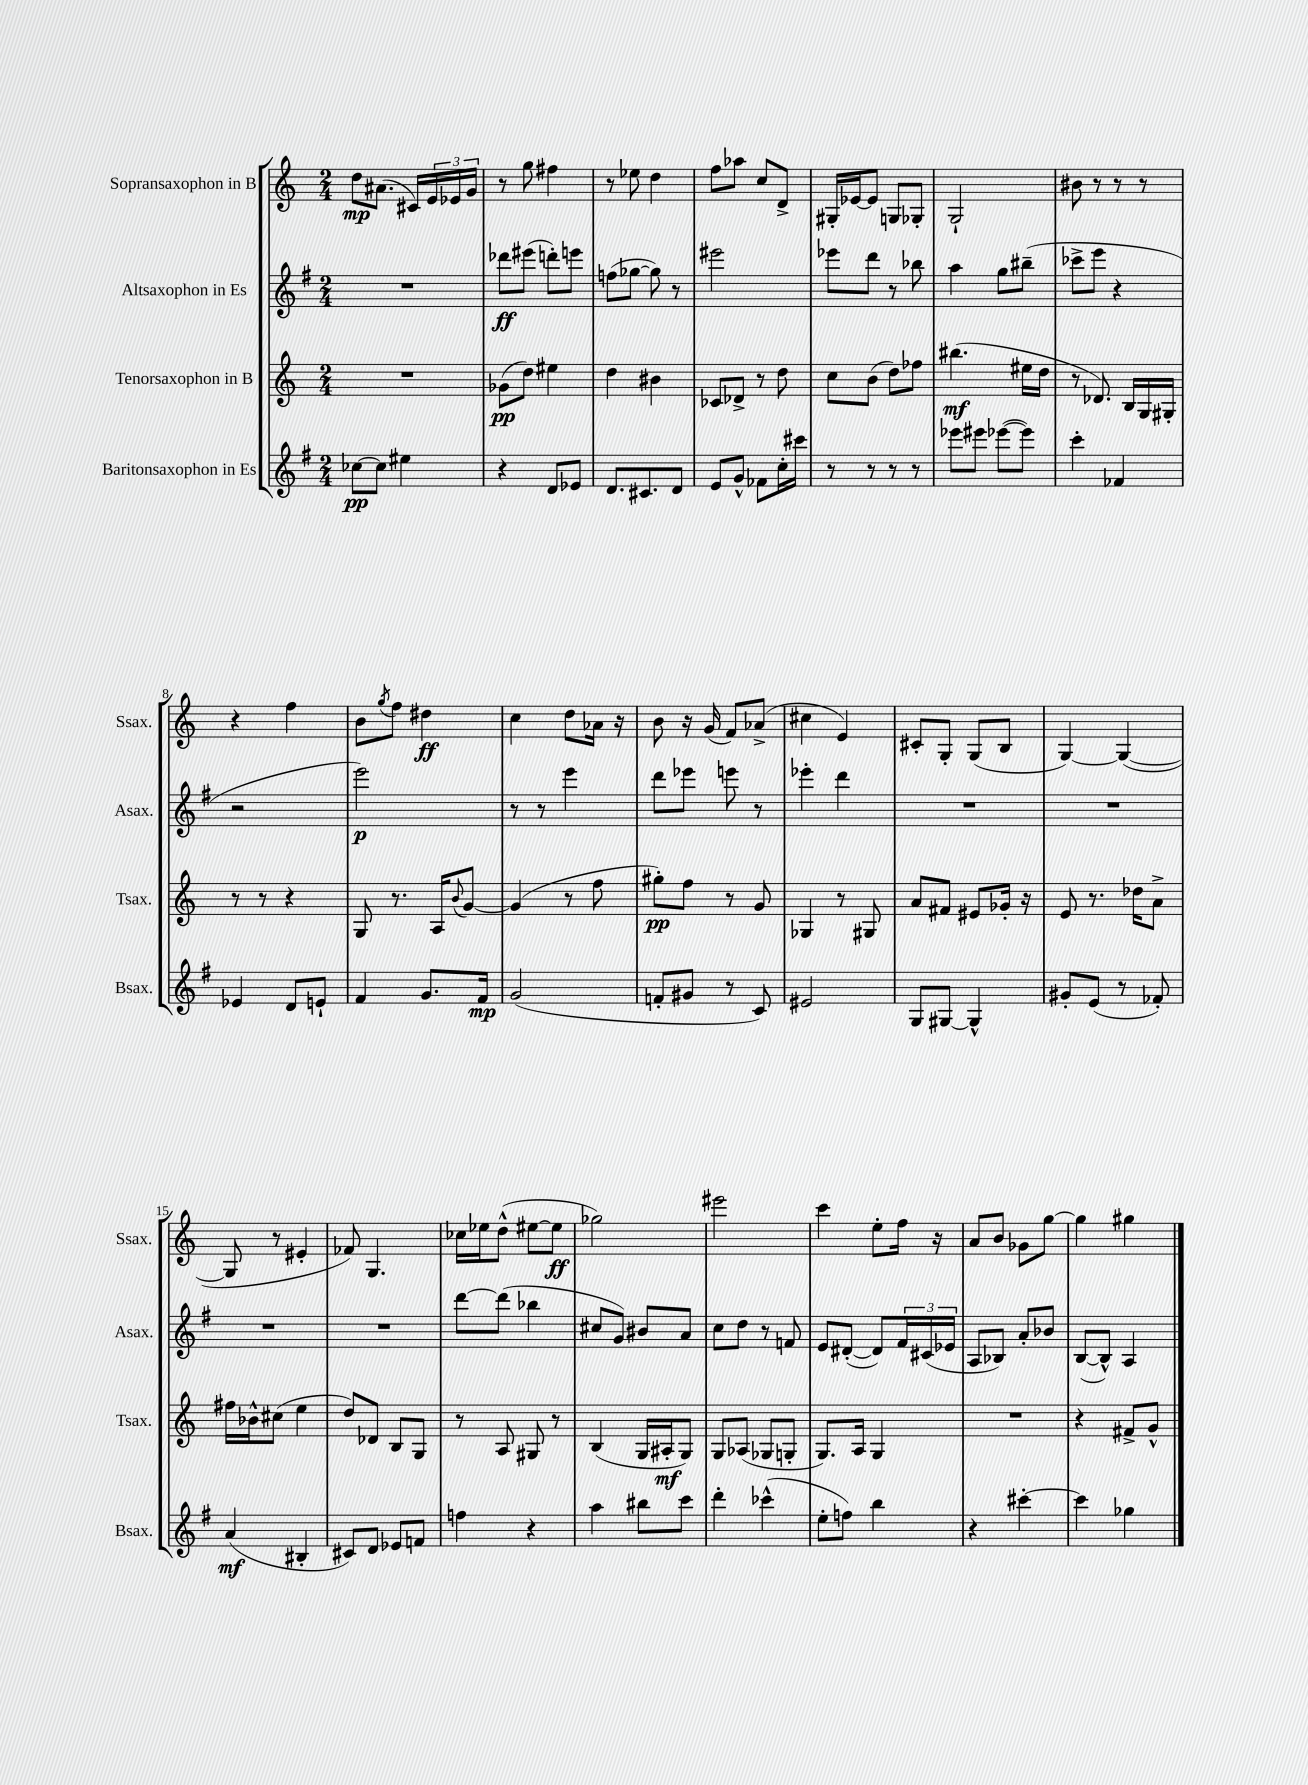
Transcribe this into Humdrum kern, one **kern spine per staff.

**kern	**kern	**kern	**kern
*staff4	*staff3	*staff2	*staff1
*clefG2	*clefG2	*clefG2	*clefG2
*k[f#]	*k[]	*k[f#]	*k[]
*M2/4	*M2/4	*M2/4	*M2/4
[8cc-\L	2r	2r	8dd\L
8cc-\]J	.	.	(8.a#\J
4ee#\	.	.	.
.	.	.	16c#/LL)
.	.	.	24e/
.	.	.	24e-/
.	.	.	24g/JJ
=	=	=	=
4r	(8g-\L	8ddd-\L	8r
.	8dd\J)	(8eee#\J	8gg\
8d/L	4ee#\	8ddd'\L)	4ff#\
8e-/J	.	8eee\J	.
=	=	=	=
8.d/L	4dd\	(8ff\L	8r
.	.	[8gg-\J	8ee-\
8.c#/	.	.	.
.	4b#\	8gg-\])	4dd\
8d/J	.	8r	.
=	=	=	=
8e/L	8c-/L	2eee#\	8ff\L
8g^^/J	8d-^/J	.	8aa-\J
8f-\L	8r	.	8cc/L
16cc'\L	8dd\	.	8d^/J
16ccc#\JJ	.	.	.
=	=	=	=
8r	8cc\L	8eee-\L	16G#'/LL
.	.	.	[16e-/J
8r	(8b\J	8ddd\J	8e-/]J
8r	8dd\L)	8r	8G/L
8r	8ff-\J	8bb-\	8G-'/J
=	=	=	=
8eee-\L	(4.bb#\	4aa\	2G`/
8eee#\J	.	.	.
([8eee-\L	.	8gg\L	.
8eee-\]J)	16ee#\LL	(8bb#~\J	.
.	16dd\JJ	.	.
=	=	=	=
4ccc'\	8r	8ccc-^\L	8b#\
.	8.d-/)	8eee\J	8r
4f-/	.	4r	8r
.	16B/LL	.	.
.	16G/	.	8r
.	16G#'/JJ	.	.
=	=	=	=
4e-/	8r	2r	4r
.	8r	.	.
8d/L	4r	.	4ff\
8e`/J	.	.	.
=	=	=	=
4f#/	8G/	2eee\)	8b\L
.	.	.	8qgg/
.	8.r	.	8ff\J
8.g/L	.	.	4dd#\
.	16A/LK	.	.
.	8qqb/	.	.
.	[8g/J	.	.
16f#/Jk	.	.	.
=	=	=	=
(2g/	(4g/]	8r	4cc\
.	.	8r	.
.	8r	4eee\	8dd\L
.	8ff\	.	16a-\Jk
.	.	.	16r
=	=	=	=
8f'/L	8gg#'\L)	8ddd\L	8b\
8g#/J	8ff\J	8eee-\J	16r
.	.	.	(16g/
8r	8r	8eee\	8f/L)
8c/)	8g/	8r	(8a-^/J
=	=	=	=
2e#/	4G-/	4eee-'\	4cc#\
.	8r	4ddd\	4e/)
.	8G#/	.	.
=	=	=	=
8G/L	8a/L	2r	8c#'/L
[8G#/J	8f#/J	.	8G'/J
4G#^^/]	8e#/L	.	(8G/L
.	16g-'/Jk	.	8B/J
.	16r	.	.
=	=	=	=
8g#'/L	8e/	2r	[4G/)
(8e/J	8.r	.	.
8r	.	.	(4G/_
.	16dd-\LK	.	.
8f-'/)	8a^\J	.	.
=	=	=	=
(4a/	16ff#\LL	2r	8G/]
.	16b-^^\J	.	.
.	(8cc#\J	.	8r
4B#'/	4ee\	.	4e#'/
=	=	=	=
8c#/L)	8dd/L)	2r	8f-/)
8d/J	8d-/J	.	4.G/
8e-/L	8B/L	.	.
8f/J	8G/J	.	.
=	=	=	=
4ff\	8r	[8ddd\L	16cc-\LL
.	.	.	16ee-\J
.	8A/	(8ddd\]J	(8dd^^\J
4r	8G#/	4bb-\	[8ee#\L
.	8r	.	8ee#\]J
=	=	=	=
4aa\	(4B/	8cc#/L	2gg-\)
.	.	8g/J)	.
8bb#\L	16G/LL	8b#/L	.
.	16A#'/J	.	.
8ccc\J	8G/J)	8a/J	.
=	=	=	=
4ddd'\	8G/L	8cc\L	2eee#\
.	(8A-/J	8dd\J	.
(4ccc-^^\	8G-/L	8r	.
.	8G'/J	8f/	.
=	=	=	=
8ee'\L	8.G/L)	8e/L	4ccc\
8ff\J)	.	([8d#'/J	.
.	16A/Jk	.	.
4bb\	4G/	8d#/]L)	8ee'\L
.	.	24f#/L	16ff\Jk
.	.	(24c#/	.
.	.	.	16r
.	.	24e-/JJ	.
=	=	=	=
4r	2r	8A/L	8a/L
.	.	8B-/J)	8b/J
[4ccc#'\	.	8a'/L	8g-\L
.	.	8b-/J	[8gg\J
=	=	=	=
4ccc#\]	4r	([8B/L	4gg\]
.	.	8B^^/]J)	.
4gg-\	8f#^/L	4A/	4gg#\
.	8g^^/J	.	.
==	==	==	==
*-	*-	*-	*-
